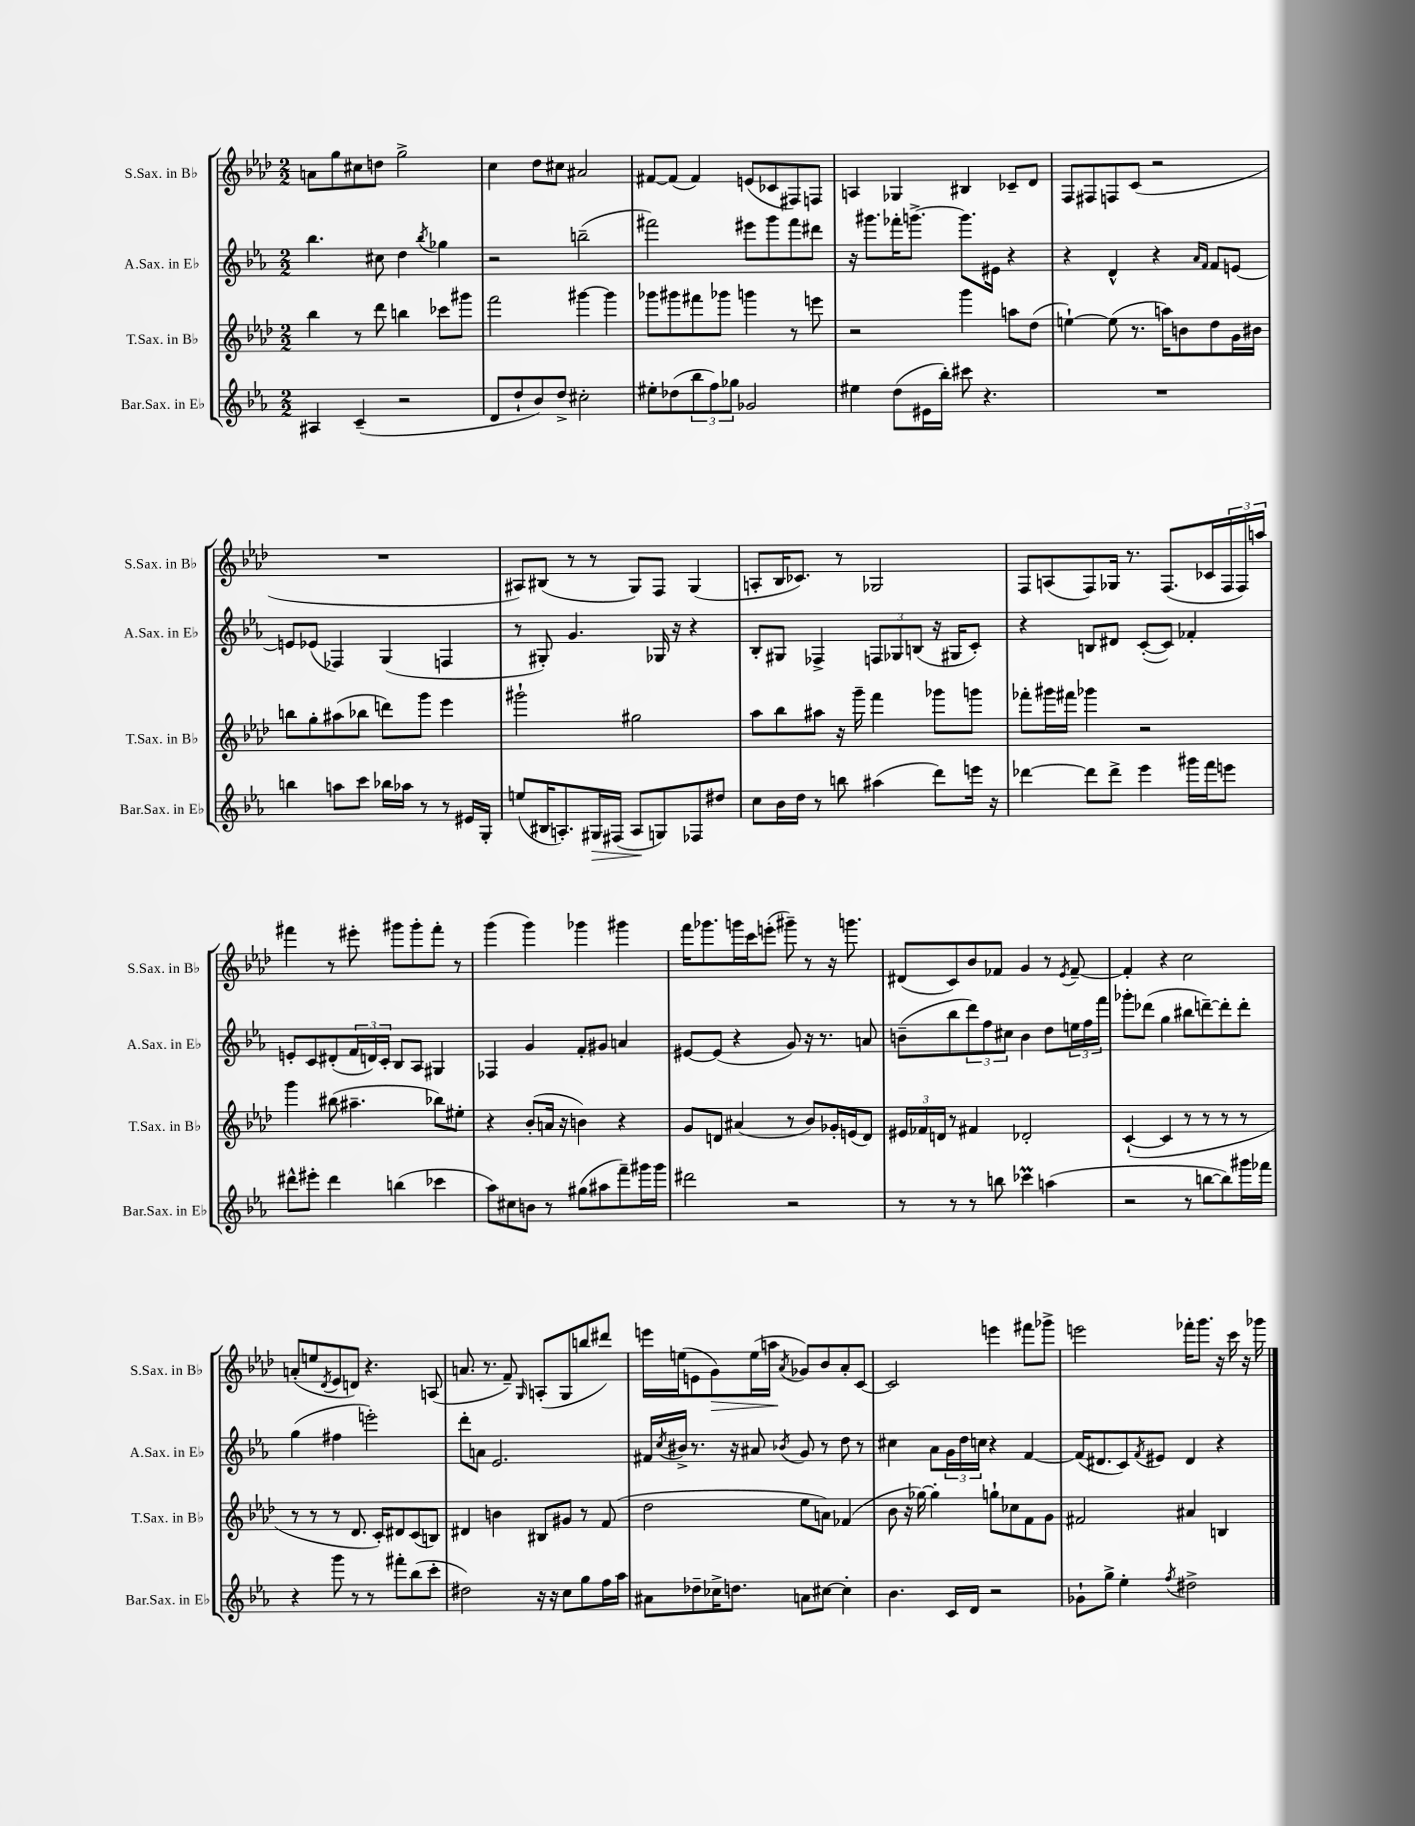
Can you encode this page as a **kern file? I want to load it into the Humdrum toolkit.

**kern	**dynam	**kern	**kern	**kern	**dynam
*part4	*part4	*part3	*part2	*part1	*part1
*staff4	*staff4	*staff3	*staff2	*staff1	*staff1
*I"Bar.Sax. in E♭	*	*I"T.Sax. in B♭	*I"A.Sax. in E♭	*I"S.Sax. in B♭	*
*I'Bar.Sax. in E♭	*	*I'T.Sax. in B♭	*I'A.Sax. in E♭	*I'S.Sax. in B♭	*
*clefG2	*	*clefG2	*clefG2	*clefG2	*
*k[b-e-a-]	*	*k[b-e-a-d-]	*k[b-e-a-]	*k[b-e-a-d-]	*
*M2/2	*	*M2/2	*M2/2	*M2/2	*
=5	=5	=5	=5	=5	=5
4A#X/	.	4bb-\	4.bb-\	8an\L	.
.	.	.	.	8gg\	.
(4c~/	.	8r	.	8cc#X\	.
.	.	8ddd-\	8cc#X\	8ddn\J	.
2r	.	4bbn\	4dd\	2gg^\	.
.	.	.	8qbb-/	.	.
.	.	8ccc-X\L	4gg-X\	.	.
.	.	8ggg#X\J	.	.	.
=6	=6	=6	=6	=6	=6
8d/L	.	2fff\	2r	4cc\	.
8dd`/	.	.	.	.	.
8b-/)	.	.	.	8dd-\L	.
8dd^/J	.	.	.	8cc#X\J	.
2cc#X'\	.	[4ggg#X\	(2bbn~\	2a#X/	.
.	.	4ggg#\]	.	.	.
=7	=7	=7	=7	=7	=7
8ee#X'\L	.	8ggg-X\L	2fff#X\)	[8f#X/L	.
(8dd-X\	.	8ggg#X\	.	(8f#/J]	.
12bb-\	.	8fff#X\	.	4f#/)	.
12ff\)	.	.	.	.	.
.	.	8ggg-X\J	.	.	.
12gg-X\J	.	.	.	.	.
2g-X/	.	4gggn\	8eee#X\L	(8en/L	.
.	.	.	8ggg\	8c-X/	.
.	.	8r	8fff#\	8F#X/)	.
.	.	8eeen\	8ddd#X\J	8Fn/J	.
=8	=8	=8	=8	=8	=8
4ee#X\	.	2r	16r	4An/	.
.	.	.	8.ggg#X\L	.	.
(8dd\L	.	.	16fff-X'\K	4G-X/	.
.	.	.	[8.gggn^\J	.	.
16e#X\L	.	.	.	.	.
16bb-'\JJ)	.	.	.	.	.
8ccc#X\	.	4ggg\	8.ggg\L]	4B#X/	.
4.r	.	.	.	.	.
.	.	.	16e#X\Jk	.	.
.	.	8aan\L	4r	8c-X~/L	.
.	.	(8dd-\J	.	8d-/J	.
=9	=9	=9	=9	=9	=9
1r	.	[4een`\)	4r	8F/L	.
.	.	.	.	8F#X/	.
.	.	(8ee\]	4d^^/	8Fn/	.
.	.	8.r	.	(8c/J	.
.	.	.	4r	2r	.
.	.	16aan\KL)	.	.	.
.	.	8bn\	.	.	.
.	.	.	16qqa-/LL	.	.
.	.	.	16qqf/JJ	.	.
.	.	8dd-\	8f/L	.	.
.	.	16g\L	[8en/J	.	.
.	.	16b#X\JJ	.	.	.
!!LO:LB:g=z
=10	=10	=10	=10	=10	=10
4bbn\	.	8bbn\L	8en/L]	1r	.
.	.	8gg'\	(8e-X/J	.	.
8aan\L	.	(8aa#X\	4F-X/)	.	.
8ccc\J	.	8bb-X\J	.	.	.
16bb-X\LL	.	8dddn\L)	(4G/	.	.
16aa-X\JJ	.	.	.	.	.
8r	.	8ggg\J	.	.	.
8r	.	4eee-\	4Fn/	.	.
16e#X/LL	.	.	.	.	.
16G'/JJ	.	.	.	.	.
=11	=11	=11	=11	=11	=11
(8een/L	.	2ggg#X`\	8r	8A#X/L)	.
16B#X/K	.	.	8G#X'/)	(8B#X/J	.
8.An'/)	.	.	.	.	.
.	.	.	4.g/	8r	.
!	!LO:HP:b	!	!	!	!
16G#X/L	>	.	.	8r	.
(16F#X/JJ	.	.	.	.	.
8A/L	.	2gg#X\	.	8G/L)	.
8Gn/)	]	.	16G-X/	8F/J	.
.	.	.	16r	.	.
8F-X/	.	.	4r	(4G/	.
8dd#X/J	.	.	.	.	.
=12	=12	=12	=12	=12	=12
8cc\L	.	8aa-\L	8B-'/L	8An'/L	.
16b-\L	.	8bb-\	8G#X/J	16B-/K	.
16dd\JJ	.	.	.	8.c-X/J)	.
8r	.	8aa#X\J	4F-X^/	.	.
8bbn\	.	16r	.	8r	.
.	.	16ggg~\	.	.	.
(4aa#X\	.	4fff\	12Fn/L	2G-X/	.
.	.	.	12G-X/	.	.
.	.	.	(12Bn/J	.	.
8ddd\L)	.	8ggg-X\L	16r	.	.
.	.	.	16G#X/KL	.	.
16eeen\Jk	.	8gggn\J	8c'/J)	.	.
16r	.	.	.	.	.
=13	=13	=13	=13	=13	=13
[4ddd-X\	.	8fff-X'\L	4r	8F/L	.
.	.	16ggg#X\L	.	(8An/	.
.	.	16fff#X\JJ	.	.	.
8ddd-\L]	.	4ggg-X\	8Bn/L	8F/)	.
8ddd-^\J	.	.	8d#X/J	16G-X/Jk	.
.	.	.	.	8.r	.
4eee-\	.	2r	([8c'/L	.	.
.	.	.	8c/J])	(8.F/L	.
16ggg#X\LL	.	.	4f-X'/	.	.
16fff\J	.	.	.	16c-X/L	.
8eeen\J	.	.	.	24F/	.
.	.	.	.	24F/)	.
.	.	.	.	24aan/JJ	.
!!LO:LB:g=z
=14	=14	=14	=14	=14	=14
8ddd#X^^\L	.	4ggg\	8en'/L	4fff#X\	.
8eee#X'\J	.	.	8c/	.	.
4ddd#\	.	(8bb#X\	(8d#X'/	8r	.
.	.	4.aa#X~\	24f/L	8eee#X'\	.
.	.	.	24dn/)	.	.
.	.	.	24c'/JJ	.	.
(4bbn\	.	.	8B-/L	8ggg#X\L	.
.	.	.	8A-/J	8ggg#'\	.
4ccc-X\	.	8bb-X\L)	4G#X/	8fff#'\J	.
.	.	8ee#X'\J	.	8r	.
=15	=15	=15	=15	=15	=15
8aa-\L)	.	4r	4F-X/	(4ggg\	.
8cc#X\	.	.	.	.	.
8bn\J	.	(8b-'/L	4g/	4ggg\)	.
8r	.	16an/Jk	.	.	.
.	.	16r	.	.	.
(8gg#X\L	.	4bn\)	8f'/L	4ggg-X\	.
8aa#X\	.	.	8g#X/J	.	.
8fff~\)	.	4r	4an/	4ggg#X\	.
16ggg#X\L	.	.	.	.	.
16ggg#\JJ	.	.	.	.	.
=16	=16	=16	=16	=16	=16
2ddd#X\	.	8g/L	[8e#X/L	16fff\KL	.
.	.	.	.	8.ggg-X\	.
.	.	8dn/J	(8e#/J]	.	.
.	.	(4a#X/	4r	16gggn\L	.
.	.	.	.	16ccc\J	.
.	.	.	.	(8eeen'\J	.
2r	.	8r	8g/)	8ggg#X~\)	.
.	.	8b-/L)	16r	8r	.
.	.	.	8.r	.	.
.	.	16g-X'/L	.	16r	.
.	.	(16en/J	.	8.gggn\	.
.	.	8d/J)	8an/	.	.
=17	=17	=17	=17	=17	=17
8r	.	24e#X/LL	(8bn~\L	(8d#X/L	.
.	.	24f-X/	.	.	.
.	.	24dn/JJ	.	.	.
8r	.	8r	8bb-\	8c/)	.
8r	.	4f#X/	12ddd\)	8b-/	.
.	.	.	12ff\	.	.
8bbn\	.	.	.	8f-X/J	.
.	.	.	12cc#X\J	.	.
4ccc-XM\	.	2d-X'/	4b\	4g/	.
(4aan\	.	.	8dd\L	8r	.
.	.	.	.	8qe-/	.
.	.	.	24een\L	[8f-~/	.
.	.	.	24ff\	.	.
.	.	.	24fff\JJ	.	.
=18	=18	=18	=18	=18	=18
2r	.	([4c`/	8ggg-X'\L	4f-'/]	.
.	.	.	(8ddd-X\J	.	.
.	.	4c/]	4gg\	4r	.
8r	.	8r	8bb#X\L	2cc\	.
[8bbn\L	.	8r	[8dddn~\)	.	.
8bb\])	.	8r	8ddd'\]	.	.
16ggg#X\L	.	8r	8ddd'\J	.	.
16fff-X\JJ	.	.	.	.	.
!!LO:LB:g=z
=19	=19	=19	=19	=19	=19
4r	.	8r	(4gg\	(8an'/L	.
.	.	8r	.	8een/	.
.	.	.	.	8qd-/	.
8ggg\	.	8r	4ff#X\	8e-/	.
8r	.	8.d-/	.	8dn/J)	.
8r	.	.	2eeen'\)	4.r	.
.	.	16c'/KL)	.	.	.
8fff#X'\L	.	8d#X/	.	.	.
(8bb-\	.	(8c/	.	.	.
8ccc'\J	.	8Bn/J)	.	(8An/	.
=20	=20	=20	=20	=20	=20
2dd#X\)	.	4d#X/	8ddd'\L	8.an/	.
.	.	.	8an\J	.	.
.	.	.	.	8.r	.
.	.	4bn\	2.e-/	.	.
.	.	.	.	8f~/)	.
.	.	.	.	16qqG/	.
16r	.	8B#X/L	.	(8An'/L	.
16r	.	.	.	.	.
8cc\L	.	8g#X/J	.	8G/	.
8gg\	.	8r	.	8bbn/	.
16ff\L	.	(8f/	.	8ddd#X/J)	.
16aa-\JJ	.	.	.	.	.
=21	=21	=21	=21	=21	=21
8a#X\L	.	2dd-\	16f#X/LL	16eeen\LL	.
.	.	.	8qcc/	.	.
.	.	.	16b#X^/JJ	(16een\J	.
8dd-X~\	.	.	8.r	8en\	.
!	!	!	!	!	!LO:HP:b
16cc-X^\K	.	.	.	8g\)	>
8.ddn\J	.	.	16r	.	.
.	.	.	8a#X/	(16ee\L	.
.	.	.	.	16aan\JJ	.
.	.	.	8qb-X/	8qa-/	.
8an\L	.	8ee-\L	8g/	8g-X/L)	]
[8cc#X\J	.	8an\J)	8r	8b-/	.
4cc#'\]	.	(4f-X/	8dd\	8a-'/	.
.	.	.	8r	[8c/J	.
=22	=22	=22	=22	=22	=22
4.b-\	.	8b-\	4cc#X\	2c/]	.
.	.	16r	.	.	.
.	.	[16gg-X\)	.	.	.
.	.	4gg-'\]	8a-\L	.	.
16c/LL	.	.	24g\L	.	.
.	.	.	24dd\	.	.
16d/JJ	.	.	.	.	.
.	.	.	24ccn\JJ	.	.
2r	.	8ggn`\L	4r	4eeen\	.
.	.	8cc-X\	.	.	.
.	.	8f\	[4f/	8fff#X\L	.
.	.	8g\J	.	8ggg-X^\J	.
=23	=23	=23	=23	=23	=23
8g-X`\L	.	2f#X/	(16f/KL]	2eeen\	.
.	.	.	8.d#X/	.	.
8gg^\J	.	.	.	.	.
4ee-'\	.	.	8c/)	.	.
.	.	.	8qf/	.	.
.	.	.	8e#X/J	.	.
8qff/	.	.	.	.	.
2dd#X^\	.	4a#X/	4d#/	16fff-X'\KL	.
.	.	.	.	8.ggg\J	.
.	.	4Bn/	4r	16r	.
.	.	.	.	16ccc\	.
.	.	.	.	16r	.
.	.	.	.	16ggg-X\	.
==	==	==	==	==	==
*-	*-	*-	*-	*-	*-
